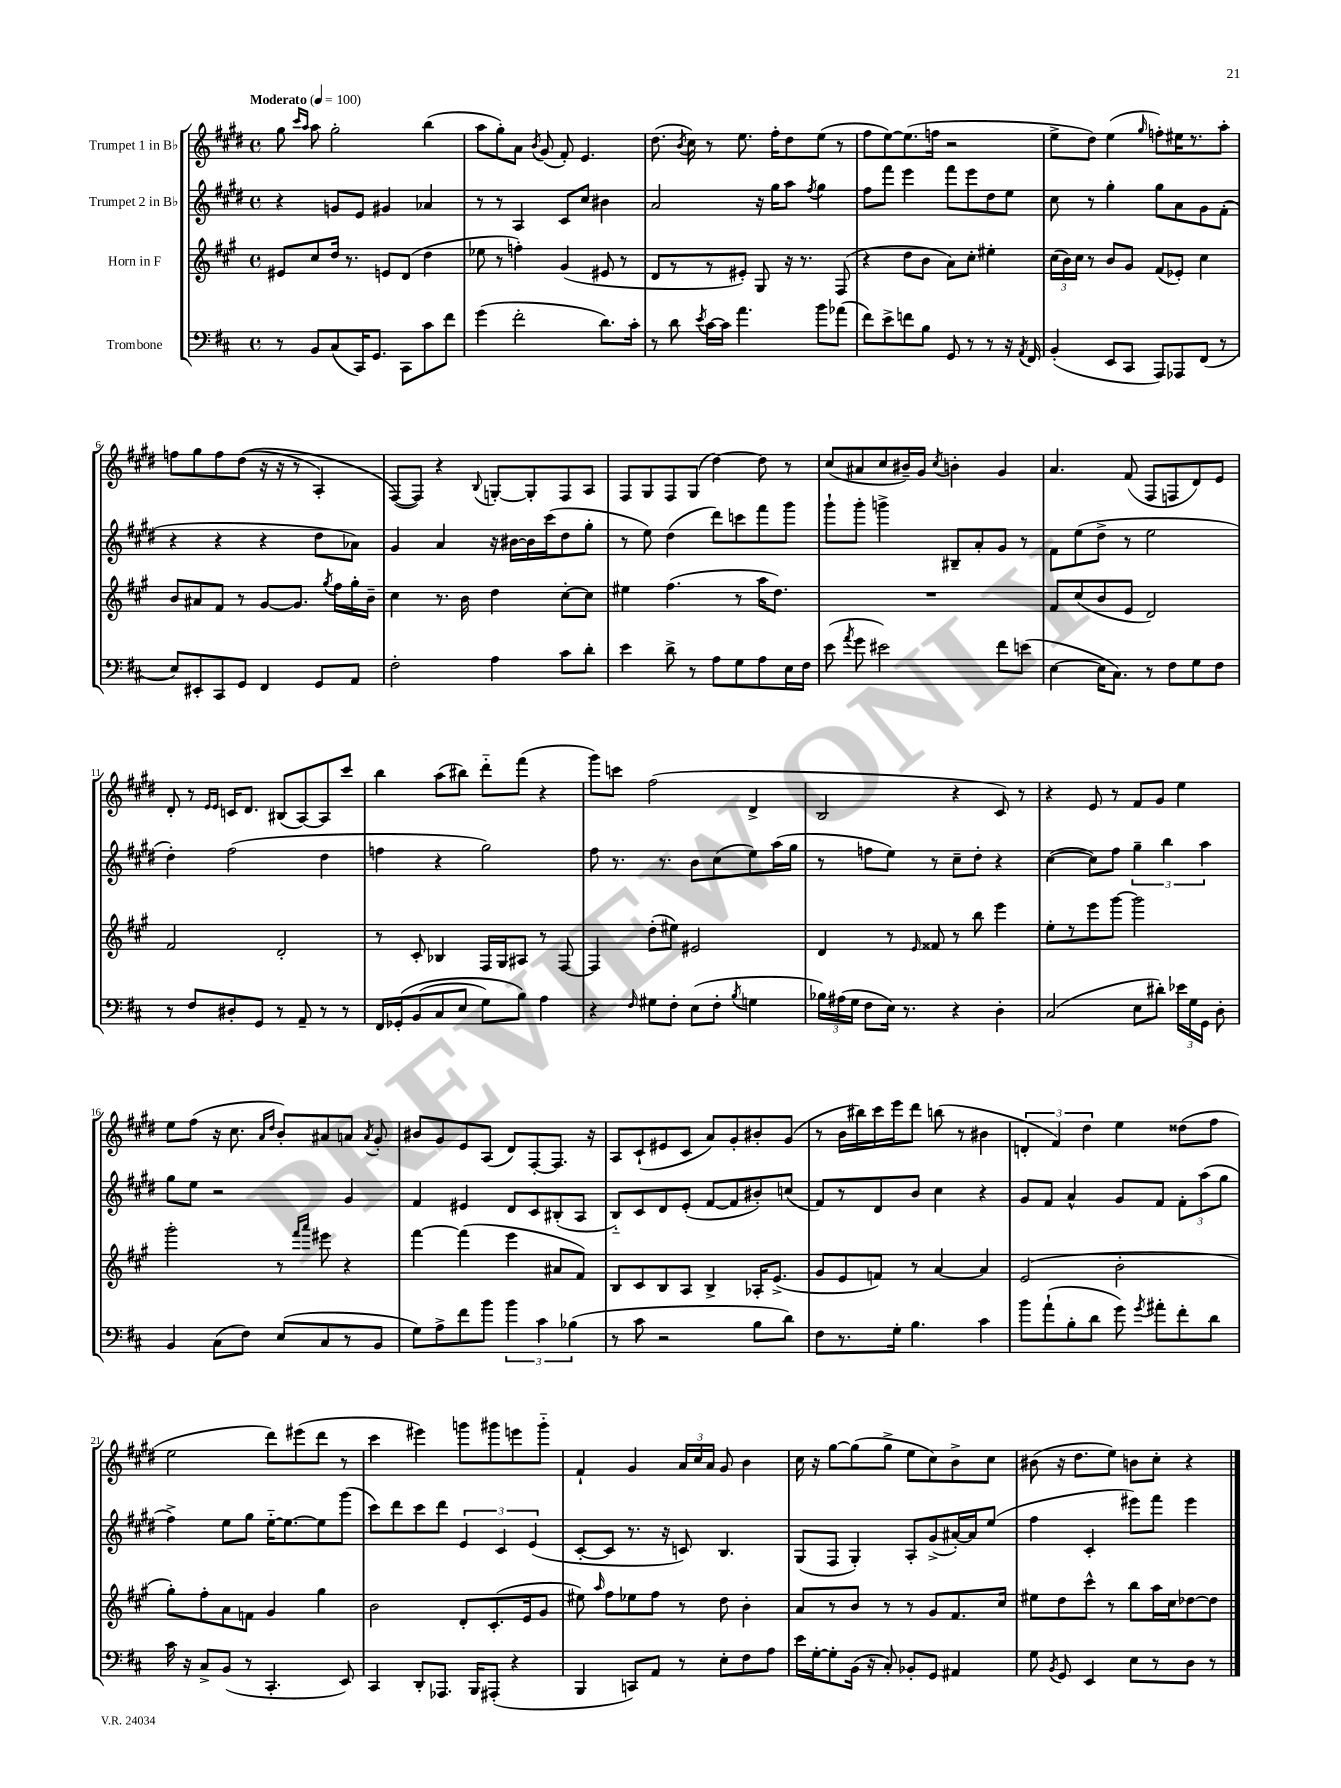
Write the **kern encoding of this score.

**kern	**kern	**kern	**kern
*staff4	*staff3	*staff2	*staff1
*clefF4	*clefG2	*clefG2	*clefG2
*k[f#c#]	*k[f#c#g#]	*k[f#c#g#d#]	*k[f#c#g#d#]
*M4/4	*M4/4	*M4/4	*M4/4
*met(c)	*met(c)	*met(c)	*met(c)
*MM100	*MM100	*MM100	*MM100
8r	8e#	4r	8gg#
.	.	.	16qqccc#
.	.	.	16qqaa
8BB	8cc#	.	8aa
(8C#	16dd	8g	2gg#'
.	8.r	.	.
16CC#)	.	8e	.
8.GG	.	.	.
.	8e	4g#	.
8CC#	(8d	.	.
8c#	4dd	4a-	(4bb
8f#	.	.	.
=	=	=	=
(4g	8ee-	8r	8aa
.	8r	8r	8gg#')
2f#'	4ff')	4A	8a
.	.	.	8qb
.	.	.	(8g#
.	(4g#	8c#	8f#')
.	.	8cc#	4.e
8.d)	8e#	4b#	.
.	8r	.	.
16c#'	.	.	.
=	=	=	=
8r	8d	2a	(8.dd#
8d	8r	.	.
.	.	.	8qb
.	.	.	16cc#)
8qe	.	.	.
[16c#	8r	.	8r
16c#]	.	.	.
4.a	8e#')	.	8.ee
.	8G#	16r	.
.	.	16gg#	16ff#'
.	16r	8aa	8dd#
.	8.r	.	.
.	.	8qff#	.
8b	.	4gg#	(8ee
(8a-	(8F#	.	8r
=	=	=	=
8f#)	4r	8ff#	8ff#
8e^	.	8fff#	[8ee)
8f	8dd	4eee	(8.ee]
8B	8b	.	.
.	.	.	16ff
8GG	8a)	8fff#	2r
8r	8cc#'	8eee	.
8r	4ee#'	8dd#	.
16r	.	8ee	.
8qAA	.	.	.
16FF#	.	.	.
=	=	=	=
(4BB'	(24cc#	8cc#	8ee^
.	24b)	.	.
.	24cc#	.	.
.	8r	8r	8dd#)
8EE	8b	4gg#'	(4ee
8CC#	8g#	.	.
.	.	.	16qqgg#
8AAA)	(8f#	8gg#	8ff')
8AAA-	8e-')	8a	16ee#
.	.	.	8.r
(8FF#	4cc#	8g#	.
8r	.	(8f#'	8aa'
=	=	=	=
8E)	8b	4r	8ff
8EE#'	8a#	.	8gg#
8CC#	8f#	4r	8ff
8GG	8r	.	&((8dd#
4FF#	[8g#	4r	16r
.	.	.	16r
.	8.g#]	.	8r
8GG	.	8dd#	4A')
.	8qgg#	.	.
.	16ff#	.	.
8AA	16gg#'	8a-)	.
.	16b~	.	.
=	=	=	=
2F#'	4cc#	4g#	([8F#&)
.	.	.	8F#])
.	8.r	4a	4r
.	16b	.	.
.	.	.	8qqB
4A	4dd	16r	[8G'
.	.	[16b#	.
.	.	16b#]	8G']
.	.	(16ccc#	.
8c#	[8cc#'	8dd#	8F#
8d'	8cc#]	8gg#'	8A
=	=	=	=
4e	4ee#	8r	8F#
.	.	8ee)	8G#
8d^	(4.ff#	(4dd#	8F#
8r	.	.	(8G#
8A	.	8ddd#)	[4dd#)
8G	8r	8ccc	.
8A	16aa	8fff#	8dd#]
.	8.dd)	.	.
16E	.	8ggg#	8r
16F#	.	.	.
=	=	=	=
(8e	1r	8ggg#`	(8cc#
8qa	.	.	.
8g	.	8ggg#'	8a#
2e#)	.	4ggg^	8cc#
.	.	.	16b#~)
.	.	.	16g#
.	.	.	8qcc#
.	.	8B#~	4b'
.	.	8a'	.
8f#	.	8g#	4g#
(8e	.	8r	.
=	=	=	=
[4E	8f#	8f#	4.a
.	(8cc#	(8ee	.
16E]	8b	8dd#^	.
8.C#)	.	.	.
.	8e	8r	(8f#
8r	2d)	2ee	8F#
8F#	.	.	8F
8G	.	.	8d#)
8F#	.	.	8e
=	=	=	=
8r	2f#	4dd#')	8d#'
8F#	.	.	8r
.	.	.	16qqe
.	.	.	16qqe
8D#'	.	(2ff#	16c
.	.	.	8.d#
8GG	.	.	.
8r	2d'	.	(8B#
8AA~	.	.	[8A)
8r	.	4dd#	8A]
8r	.	.	8ccc#
=	=	=	=
16FF#	8r	4ff	4bb
&(16GG-'	.	.	.
(8BB	8c#'	.	.
8C#	4B-	4r	(8aa
8E	.	.	8bb#)
8G)	16F#	2gg#)	8ddd#'~
.	16G#	.	.
8B&)	8A#	.	(8fff#
4A	8r	.	4r
.	[8F#	.	.
=	=	=	=
4r	4F#]	8ff#	8ggg#)
.	.	8.r	8ccc
16qqF#	.	.	.
8G#	(8dd'	.	(2ff#
.	.	8.r	.
8F#'	8ee#)	.	.
(8E	2e#	8b	.
8F#'	.	(8cc#	.
8qB	.	.	.
4G	.	8ee)	4d#^
.	.	(16aa	.
.	.	16gg#	.
=	=	=	=
24B-)	4d	8r	2B
(24A#	.	.	.
24G	.	.	.
8F#	.	8ff	.
16E)	8r	8ee)	.
8.r	.	.	.
.	16qqe	.	.
.	8f##	8r	.
4r	8r	8cc#~	4r
.	8bb	8dd#'	.
4D'	4eee	4r	8c#)
.	.	.	8r
=	=	=	=
(2C#	8ee'	([4cc#	4r
.	8r	.	.
.	8eee	8cc#])	8e
.	[8ggg#	8ff#	8r
8E	2ggg#]	6gg#~	8f#
8d#')	.	.	8g#
.	.	6bb	.
24e-	.	.	4ee
24G	.	.	.
24GG	.	6aa	.
8D'	.	.	.
=	=	=	=
4BB	2ggg#'	8gg#	8ee
.	.	8ee	(8ff#
(8C#	.	2r	16r
.	.	.	8.cc#
8F#)	.	.	.
.	.	.	16qqa
.	.	.	16qqdd#
(8E	8r	.	8b')
.	16qqfff#	.	.
.	16qqaaa	.	.
8C#	8eee#	.	8a#
8r	4r	4g#	8a
.	.	.	8qa
8BB	.	.	8g#'
=	=	=	=
8G)	[4fff#	4f#	8b#
8A^	.	.	8g#
8f#	(4fff#]	4e#	8e
8b	.	.	(8A
6b	4eee	8d#	8d#)
.	.	8c#	[8F#'
6c#	.	.	.
.	8a#	(8B#'	8.F#]
(6B-	.	.	.
.	8f#)	8A	.
.	.	.	16r
=	=	=	=
8r	8B	8B'~)	8A
8c#	8c#	8c#	(8c#`
2r	8B	8d#	8e#
.	8A	(8e'	8c#
.	4B^	[8f#	8a)
.	.	8f#]	8g#'
8B	16A-'	8b#')	8b#'
.	(8.e^	.	.
8d)	.	(8cc	(8g#
=	=	=	=
8F#	8g#	8f#)	8r
8.r	8e	8r	16b
.	.	.	16bb#)
.	8f)	8d#	16ccc#
16G'	.	.	16eee
4.B	8r	8b	8ddd#
.	[4a	4cc#	(8bb
.	.	.	8r
4c#	4a]	4r	4b#
=	=	=	=
8b	(2e	8g#	6d'
(8a`	.	8f#	.
.	.	.	6f#)
8B'	.	4a^^	.
.	.	.	6dd#
8d	.	.	.
8g)	2b'	8g#	4ee
8qg	.	.	.
8a#'	.	8f#	.
8f#'	.	12f#'	(8dd##
.	.	(12aa	.
8d	.	.	8ff#
.	.	12gg#	.
=	=	=	=
16c#	8gg#')	4ff#^)	2ee
16r	.	.	.
8C#^	8ff#'	.	.
(8BB	8a	8ee	.
8r	8f	8gg#	.
4.CC#'	4g#	[16ee'~	8ddd#)
.	.	8.ee_	.
.	.	.	(8eee#
.	4gg#	8ee]	8ddd#
8EE)	.	(8ggg#	8r
=	=	=	=
4CC#	2b	8ccc#)	4ccc#
.	.	8ddd#	.
8DD'	.	8ccc#	4eee#)
8.AAA-	.	8ddd#	.
.	8d'	6e	8ggg
16BBB	.	.	.
(8AAA#'	(8.c#'	.	8ggg#
.	.	6c#	.
4r	.	.	8eee
.	16e	.	.
.	.	(6e	.
.	8g#	.	8ggg#'~
=	=	=	=
4BBB	8ee#)	[8c#'	4f#`
.	16qqaa	.	.
.	8ff#	8c#]	.
8CC)	8ee-	8.r	4g#
8AA	8ff#	.	.
.	.	16r	.
8r	8r	8c)	24a
.	.	.	24cc#
.	.	.	24a
8E'	8dd	4.B	8g#
8F#	4b'	.	4b
8A	.	.	.
=	=	=	=
16e	8a	(8G#	16cc#
[16G'	.	.	16r
8G']	8r	8F#	[8gg#
(16BB	8b	4G#')	(8gg#]
16r	.	.	.
8C#')	8r	.	8gg#^
8BB-'	8r	8A'	8ee
8GG	8g#	(8g#^	8cc#)
4AA#	8.f#	[16a#')	8b^
.	.	16a#]	.
.	.	(8ee	8cc#
.	16cc#	.	.
=	=	=	=
8G	8ee#	4ff#	(8b#
8qBB	.	.	.
8GG	8dd	.	16r
.	.	.	8.dd#
4EE	8ccc#^^	4c#'	.
.	8r	.	8ee)
8E	8bb	8eee#)	8b
8r	16aa	8fff#	8cc#'
.	16cc#	.	.
8D	[8dd-	4eee#	4r
8r	8dd-]	.	.
==	==	==	==
*-	*-	*-	*-
